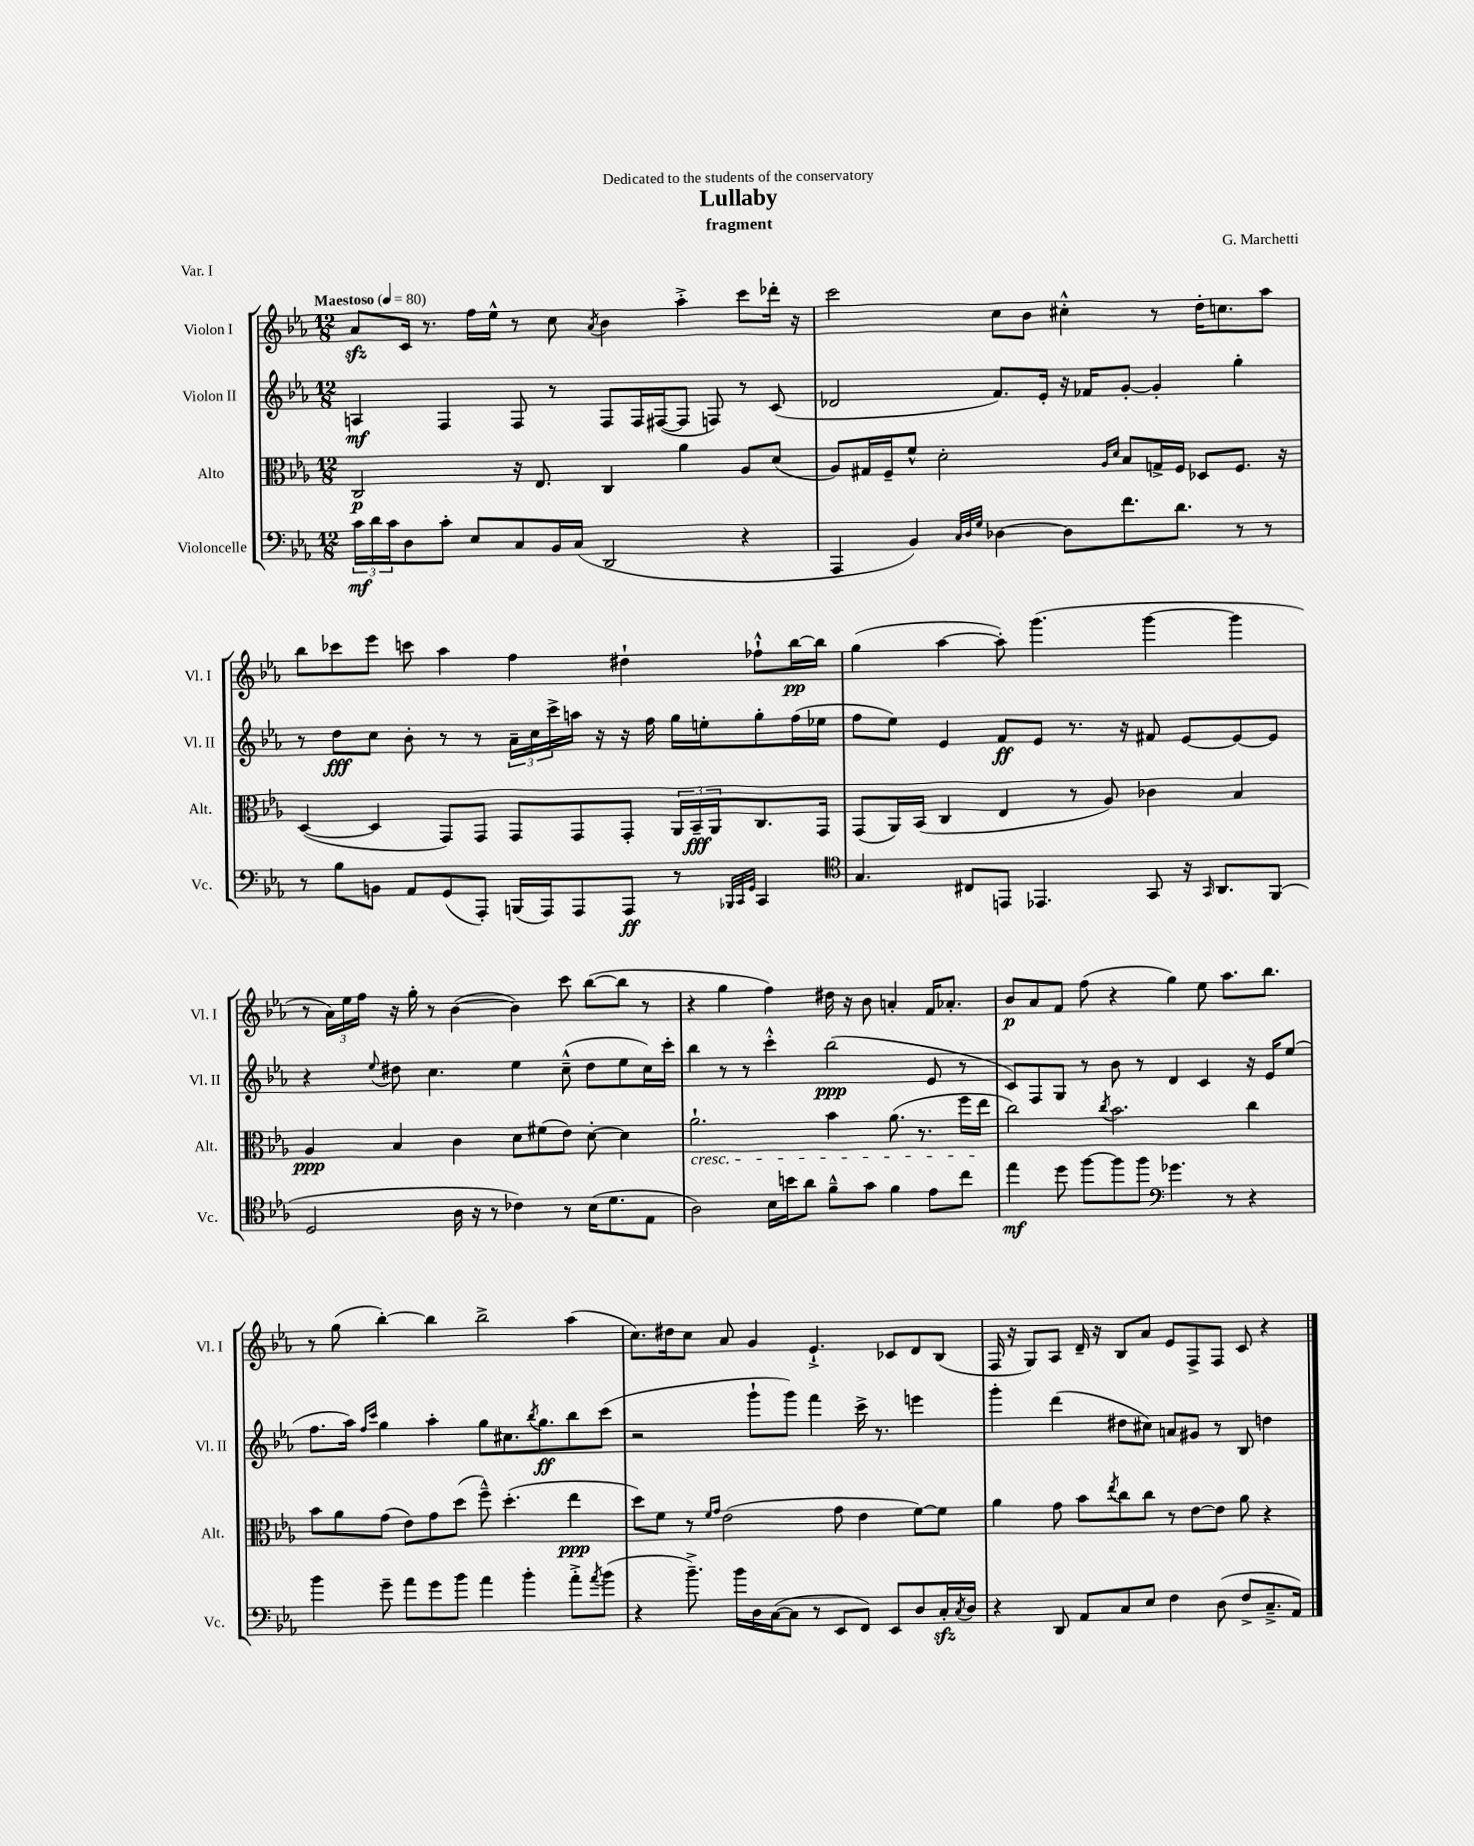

**kern	**kern	**kern	**kern
*staff4	*staff3	*staff2	*staff1
*clefF4	*clefC3	*clefG2	*clefG2
*k[b-e-a-]	*k[b-e-a-]	*k[b-e-a-]	*k[b-e-a-]
*M12/8	*M12/8	*M12/8	*M12/8
*MM80	*MM80	*MM80	*MM80
24c	2C	4A	8a-
24d	.	.	.
24c	.	.	.
8D	.	.	16c
.	.	.	8.r
8c'	.	4F	.
8E-	.	.	16ff
.	.	.	16ee-^^
8C	16r	8F	8r
.	8.E-	.	.
16BB-	.	8r	8cc
(16C	.	.	.
.	.	.	8qa-
2DD	4C	8F	4b-
.	.	16F	.
.	.	([16F#	.
.	4a-	8F#]	4aa-'^
.	.	8F)	.
4r	8A-	8r	8ccc
.	(8d	(8c	16ddd-'
.	.	.	16r
=	=	=	=
4AAA-	8A-)	2d-	2ccc
.	16G#	.	.
.	16F~	.	.
4BB-)	8f^^	.	.
.	2d'	.	.
32qqC	.	.	.
32qqD	.	.	.
32qqG	.	.	.
[4D-	.	8.f)	8cc
.	.	.	8b-
.	.	16e-'	.
8D-]	.	16r	4cc#'^^
.	.	16f-	.
.	16qqA-	.	.
.	16qqd	.	.
8.f	8B-	[8g'	.
.	16G^	4g']	8r
8.d	16F	.	.
.	8D-	.	16dd'
.	.	.	8.cc
8r	8.F	4gg'	.
8r	.	.	8aa-
.	16r	.	.
=	=	=	=
8r	([4D	8r	8bb-
8B-	.	8dd	8ccc-
8BB	4D]	8cc	8eee-
8AA-	.	8b-'	8ccc
(8GG	8GG)	8r	4aa-
8AAA-')	8GG	8r	.
(16BBB	8GG	24a-~	4ff
.	.	24cc	.
16AAA-)	.	.	.
.	.	24ccc^	.
8AAA-	8GG	16aa	.
.	.	16r	.
8AAA-	8GG'	16r	4dd#`
.	.	16ff	.
8r	24AA-	16gg	.
.	24BB-~	.	.
.	.	16ee'	.
.	24AA-	.	.
32qqBBB-	.	.	.
32qqCC	.	.	.
32qqGG	.	.	.
4CC	8.C	8gg'	8ff-`^^
.	.	(16ff	[16bb-
.	16GG	16ee-	16bb-]
=	=	=	=
*clefC4	*	*	*
4.G	(8GG	8ff	(4gg
.	16AA-)	8ee-)	.
.	(16BB-	.	.
.	4C	4e-	[4aa-
8C#	.	.	.
8EE	4E-	8f	8aa-'])
4.EE-	.	8e-	(4.ggg
.	8r	8.r	.
.	8A-)	.	.
.	.	16r	.
8GG	4c-	8f#	[4ggg
16r	.	[8e-	.
16qqGG	.	.	.
8.AA-	.	.	.
.	4B-	8e-_	4ggg]
(8FF	.	8e-]	.
=	=	=	=
2D	4A-	4r	8r
.	.	.	24a-)
.	.	.	24ee-
.	.	.	24ff
.	.	8qqee-	.
.	4B-	8dd#	16r
.	.	.	16gg'
.	.	4.cc	8r
16A-	4c	.	([4b-
16r	.	.	.
8r	.	.	.
4c-)	8d	4ee-	4b-])
.	(8f#	.	.
8r	8e-)	(8cc~^^	8ccc
(16B-	[8d'	8dd#	([8bb-
8.d	.	.	.
.	4d]	8ee-	8bb-]
8E-	.	16cc)	8r
.	.	16ccc'	.
=	=	=	=
2A-)	2.a-`	4bb-	4r
.	.	8r	4gg
.	.	8r	.
16B-	.	4ccc'^^	4ff)
16b	.	.	.
8a-	.	.	.
8f~^^	4b-	(2bb-	16dd#
.	.	.	16r
8g	.	.	8b-
4f	(8.a-	.	4a'
.	8.r	.	.
8e-	.	8e-	16f
.	.	.	8.a-'
8cc	16ff	8r	.
.	16ee-	.	.
=	=	=	=
4ee-	2cc)	8c)	8b-
.	.	8F	8a-
8dd	.	8G	8f
[8ff	.	8r	(8ff
.	8qcc	.	.
8ff]	2.b-	8b-	4r
8ff	.	8r	.
*clefF4	*	*	*
4.g-	.	4d	4gg)
.	.	4c	8ee-
8r	.	.	8.aa-
4r	4cc	16r	.
.	.	16e-	8.bb-
.	.	(8ee-	.
=	=	=	=
4b-	8b-	8.ff	8r
.	8a-	.	(8gg
.	.	16aa-)	.
.	.	16qqff	.
.	.	16qqccc	.
8g~	(8g	4gg	[4bb-')
8a-	8e-)	.	.
8g	8g	4aa-'	4bb-]
8b-	(8dd	.	.
4a-	8ff~^^)	8gg	2bb-^
.	(4.dd'	8.cc#	.
4b-'	.	.	.
.	.	8qbb-	.
.	.	8.gg	.
8a-'^	4ee-	8bb-	(4aa-
8qa-	.	.	.
(8b-	.	(8ccc	.
=	=	=	=
4r	8dd)	2r	8.cc)
.	8f	.	.
.	.	.	16dd#
8.b-~^)	8r	.	8cc
.	16qqf	.	.
.	16qqg	.	.
.	(2e-	.	8a-
16b-	.	.	.
16D	.	8ggg`	4g
([16C	.	.	.
8C]	.	8ggg)	.
8r	.	4fff	4.e-`^
8EE-	8g	.	.
8FF)	4e-	16ccc^	.
.	.	8.r	.
8EE-	.	.	8c-
8D	[8f)	4eee	8d
16C'	8f]	.	(8B-
8qC	.	.	.
16D	.	.	.
=	=	=	=
4r	4a-	4ggg'	16F
.	.	.	16r
.	.	.	8G)
8DD	8g	(4ddd	8A-
8AA-	8b-	.	16d~
.	.	.	16r
.	8qee-	.	.
8C	8cc	8dd#	8B-
8E-	8cc	8cc#)	8a-
4F	8r	8a	8e-
.	[8e-	8g#	8F^
(8D	8e-]	8r	8F
8F^	8a-	8B-	8c
8.C~^	4r	4dd	4r
16AA-)	.	.	.
==	==	==	==
*-	*-	*-	*-
